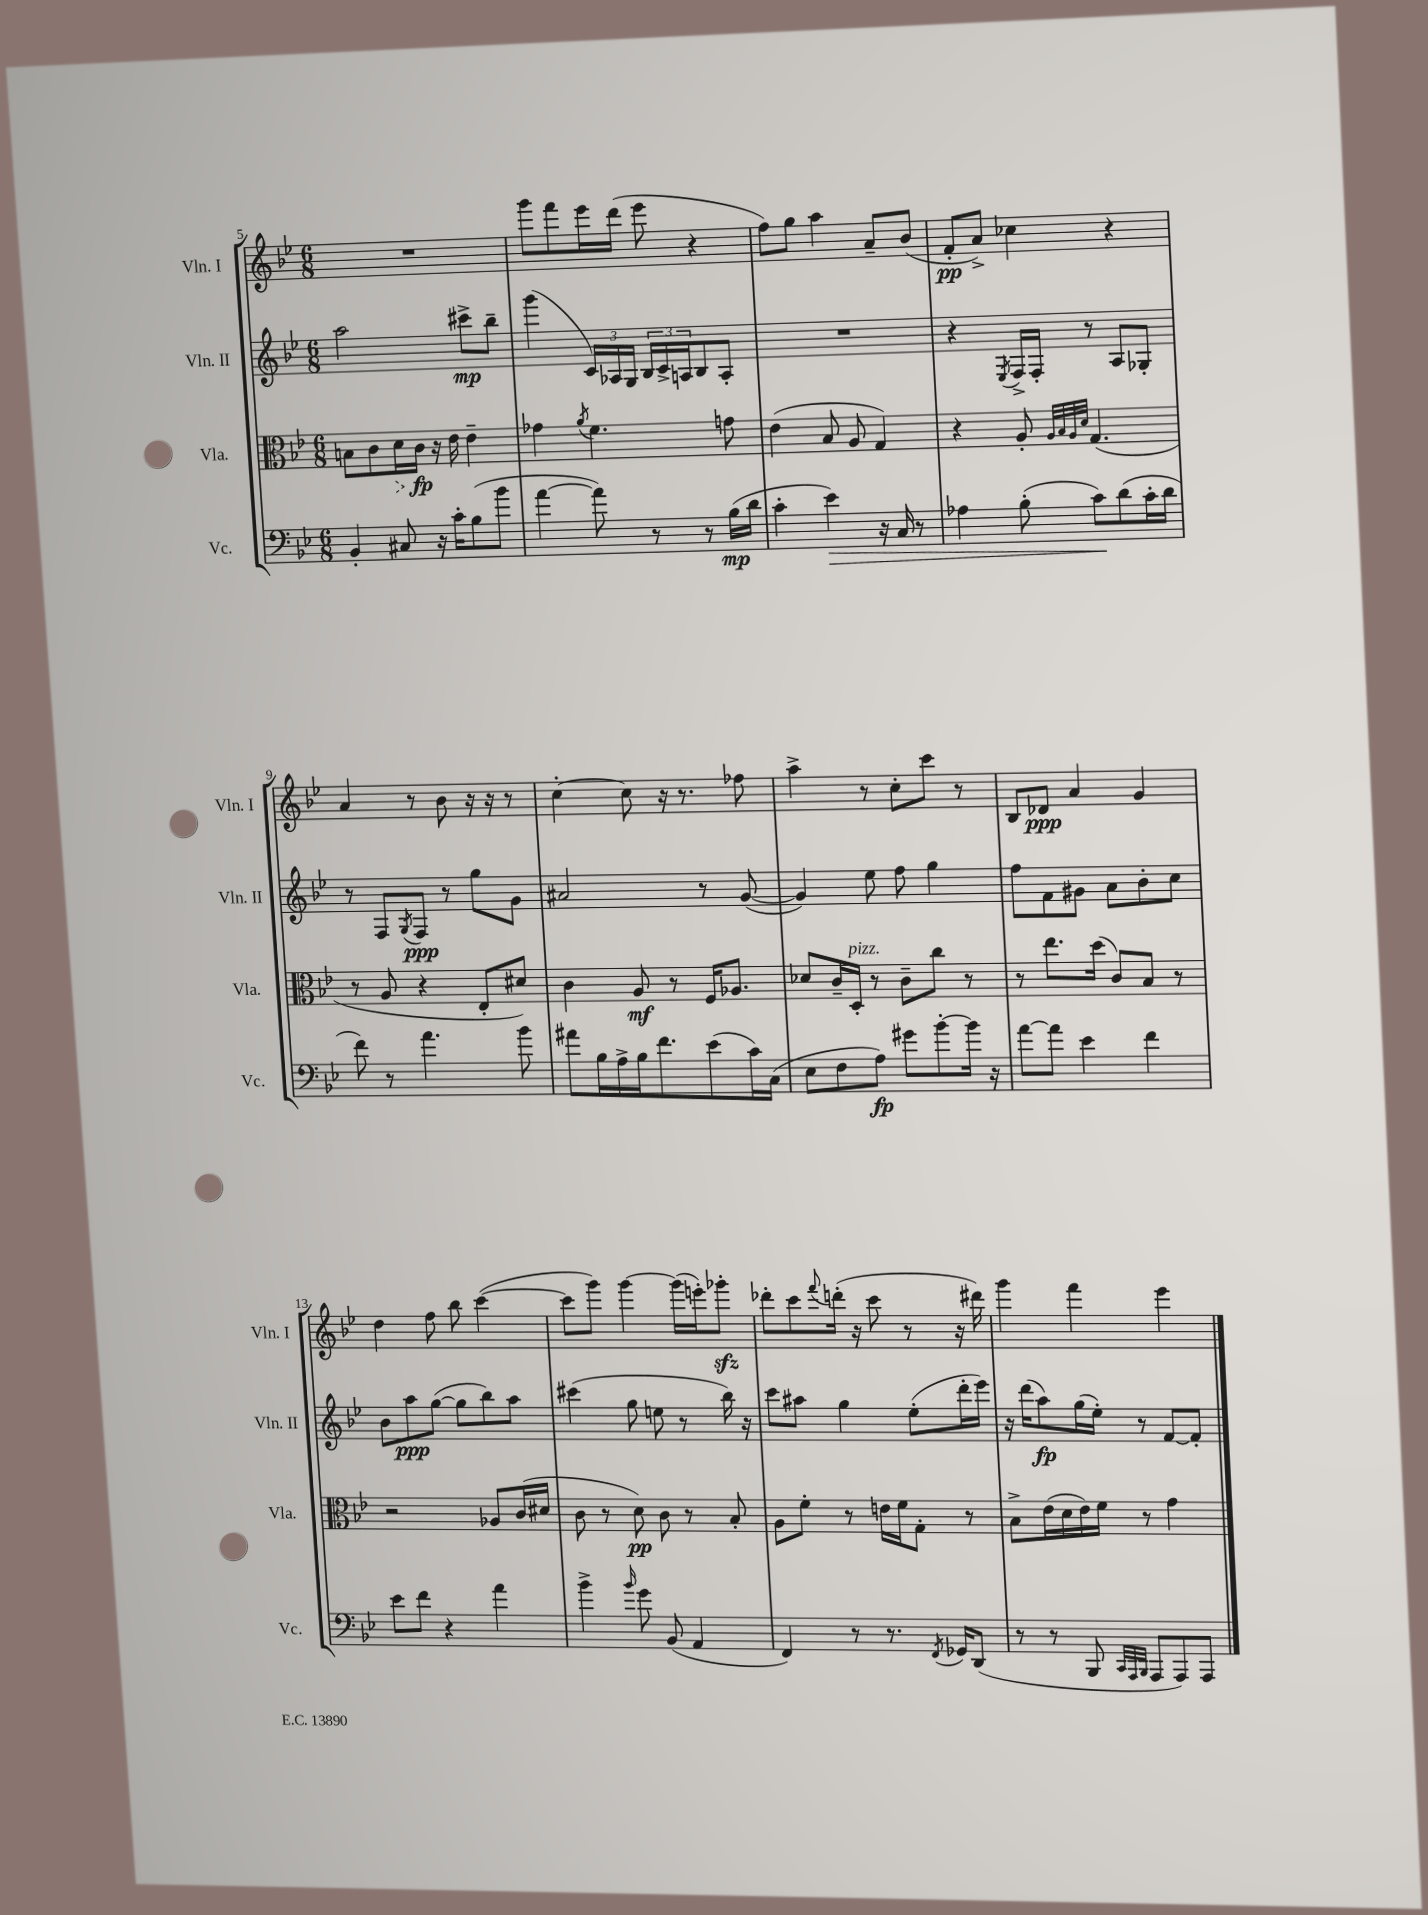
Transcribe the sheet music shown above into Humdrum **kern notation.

**kern	**kern	**kern	**kern
*staff4	*staff3	*staff2	*staff1
*clefF4	*clefC3	*clefG2	*clefG2
*k[b-e-]	*k[b-e-]	*k[b-e-]	*k[b-e-]
*M6/8	*M6/8	*M6/8	*M6/8
4BB-'	8B	2aa	2.r
.	8c	.	.
8C#	16d	.	.
.	16c	.	.
16r	16r	.	.
16c'	16e-	.	.
(8B-	4e-~	8ccc#^	.
8b-	.	8bb-~	.
=	=	=	=
[4a	4g-	(4ggg	8ggg
.	.	.	8fff
.	8qa	.	.
8a])	4.f	24c)	16eee-
.	.	24A-	.
.	.	.	(16ddd
.	.	24G	.
8r	.	24B-	8eee-
.	.	24c^	.
.	.	24A	.
8r	.	8B-	4r
(16B-	8g	8A'	.
16d	.	.	.
=	=	=	=
4c'	(4e-	2.r	8ff)
.	.	.	8gg
4e-)	8B-	.	4aa
.	8A	.	.
16r	4G)	.	8a~
16C	.	.	.
8r	.	.	(8b-
=	=	=	=
4A-	4r	4r	8f'
.	.	.	8a^)
.	.	8qE-	.
(8B-'	8A'	16F^	4cc-
.	.	16F'	.
.	32qqA	.	.
.	32qqB-	.	.
.	32qqA	.	.
.	32qqd	.	.
8c)	(4.G	8r	.
(8d	.	8A	4r
16c'	.	8G-'	.
16d	.	.	.
=	=	=	=
8f)	8r	8r	4a
8r	8A	8F	.
.	.	8qG	.
4.a	4r	8F	8r
.	.	8r	8b-
.	8E-'	8gg	16r
.	.	.	16r
8b-	8d#)	8g	8r
=	=	=	=
8a#	4c	2a#	[4cc'
16B-	.	.	.
16A^	.	.	.
16B-	8A	.	8cc]
8.f	.	.	.
.	8r	.	16r
.	.	.	8.r
(8e-	16F	8r	.
.	8.A-	.	.
16c)	.	([8g	8ff-
(16C	.	.	.
=	=	=	=
8E-	8d-	4g])	4aa^
8F	16c~	.	.
.	16D'	.	.
8A)	8r	8ee-	8r
8g#	8c~	8ff	8cc'
[8b-'	8cc	4gg	8ccc
16b-]	8r	.	8r
16r	.	.	.
=	=	=	=
[8a	8r	8ff	8B-
8a]	8.ee-	8f	8d-
4e-	.	8g#	4a
.	(16dd	.	.
.	8c)	8a	.
4f	8B-	8b-'	4g
.	8r	8cc	.
=	=	=	=
8e-	2r	8b-	4dd
8f	.	8aa	.
4r	.	([8gg	8ff
.	.	8gg]	8bb-
4a	8A-	8bb-)	([4ccc
.	(16c	8aa	.
.	16d#	.	.
=	=	=	=
4b-^	8c	(4ccc#	8ccc]
.	8r	.	8ggg)
16qqb-	.	.	.
8g	8d)	8gg	[4ggg
(8BB-	8c	8ee	.
4AA	8r	8r	(16ggg]
.	.	.	16eee')
.	8B-'	16bb-)	8ggg-'
.	.	16r	.
=	=	=	=
4FF)	8A	8ccc	8ddd-'
.	8f'	8aa#	8ccc
.	.	.	8qqfff
8r	8r	4gg	(16ddd'
.	.	.	16r
8.r	16e	.	8ccc
.	16f	.	.
.	8G'	(8ee-'	8r
8qFF	.	.	.
16GG-	.	.	.
(8DD	8r	16ddd'	16r
.	.	16eee-)	16ddd#)
=	=	=	=
8r	8B-^	16r	4ggg
.	.	(16ddd	.
8r	(16e-	8aa)	.
.	16d	.	.
8BBB-	16e-)	(16gg	4fff
.	16f	16ee-')	.
32qqCC	.	.	.
32qqAAA	.	.	.
32qqBBB-	.	.	.
8AAA	8r	8r	.
8AAA)	4g	[8f	4eee-
8AAA	.	8f']	.
==	==	==	==
*-	*-	*-	*-
